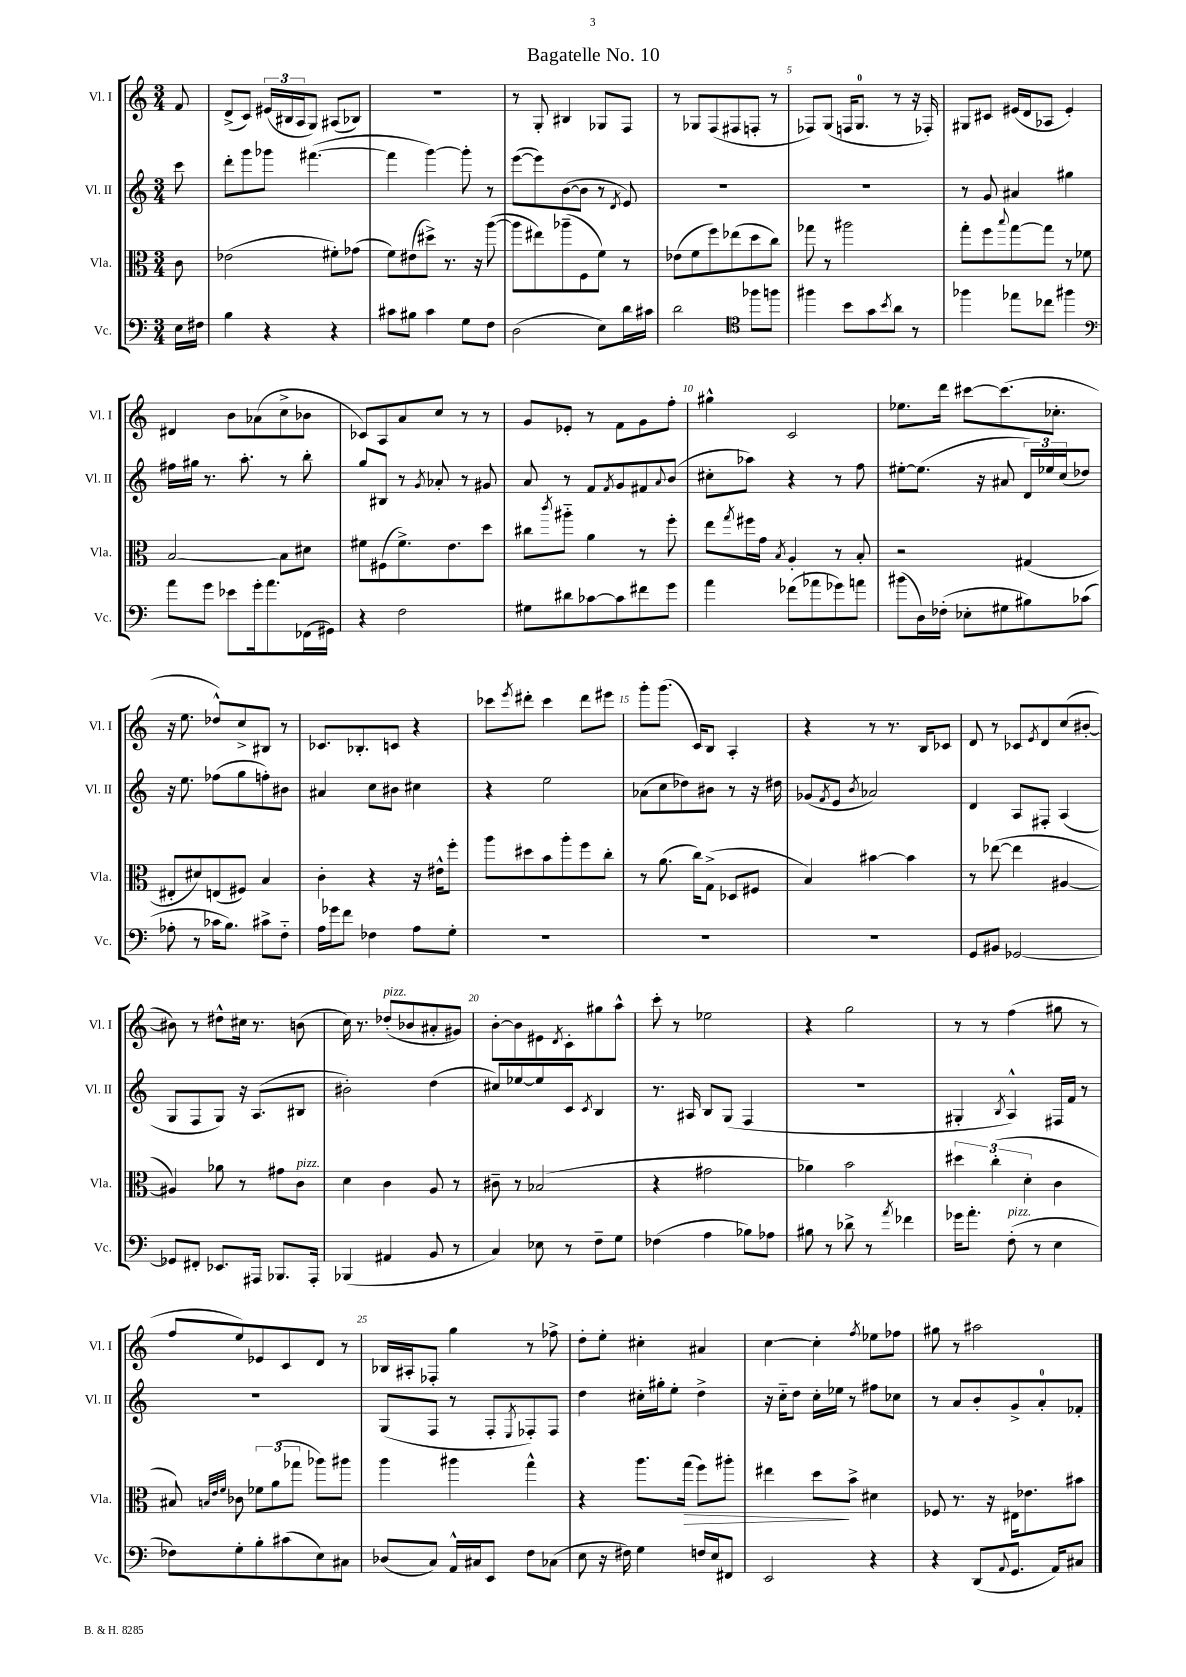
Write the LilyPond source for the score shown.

\header { title = "Bagatelle No. 10" }
<<
\new StaffGroup <<
\new Staff = "s0" \with { instrumentName = "Vl. I" shortInstrumentName = "Vl. I" } {
    \clef treble \key c \major \numericTimeSignature \time 3/4 \partial 8
    f'8 |
    d'8->( c'8) \tuplet 3/2 { eis'16( bis16 a16 } g8) ais8( bes8) |
    R2. |
    r8 g8-. bis4 ges8 f8 |
    r8 ges8 f8( fis8 f8-. r8 |
    fes8) g8( f16 g8.-0 r8 r16 fes16-.) |
    gis8 cis'8 eis'16( d'16 aes8 eis'4-.) |
    dis'4 b'8 aes'8( c''8-> bes'8 |
    ces'8) a8 a'8 c''8 r8 r8 |
    g'8 ees'8-. r8 f'8 g'8 f''8-. |
    gis''4-^ c'2 |
    ees''8. d'''16 cis'''8~ cis'''8.( ces''8.-. |
    r16 e''8. des''8-^) c''8-> bis8 r8 |
    ces'8. bes8.-. c'8 r4 |
    ces'''8 \acciaccatura { e'''8 } dis'''8-. ces'''4 dis'''8 eis'''8 |
    g'''8-. g'''8.( c'16) b8 a4-. |
    r4 r8 r8. b16 ces'8 |
    d'8 r8 ces'8 \acciaccatura { e'8 } d'8 c''8( bis'8~-. |
    bis'8) r8 dis''8-^ cis''16 r8. b'8( |
    c''16) r8. des''8-.^\markup { \italic "pizz." }( bes'8 ais'8-. gis'8) |
    b'8~-. b'8 eis'8 \acciaccatura { d'8 } c'8-. gis''8 a''8-^ |
    c'''8-. r8 ees''2 |
    r4 g''2 |
    r8 r8 f''4( gis''8 r8 |
    f''8 e''8) ees'8 c'8 d'8 r8 |
    bes16 ais16-. fes8-. g''4 r8 fes''8-> |
    d''8-. e''8-. cis''4-. ais'4 |
    c''4~ c''4-. \acciaccatura { f''8 } ees''8 fes''8 |
    gis''8 r8 ais''2 \bar "|." |
}
\new Staff = "s1" \with { instrumentName = "Vl. II" shortInstrumentName = "Vl. II" } {
    \clef treble \key c \major \numericTimeSignature \time 3/4 \partial 8
    c'''8 |
    d'''8-. g'''8 ges'''8 fis'''4.~( |
    fis'''4 g'''4~) g'''8-. r8 |
    e'''8~( e'''8) b'8~( b'8 r8 \acciaccatura { d'8 } e'8) |
    R2. |
    R2. |
    r8 g'8 ais'4 gis''4 |
    fis''16 gis''16 r8. a''8.-. r8 b''8-. |
    g''8 bis8 r8 \acciaccatura { g'8 } aes'8-. r8 gis'8 |
    a'8 r8 f'8 \acciaccatura { f'8 } g'8 fis'8 \appoggiatura { a'8 } b'8( |
    cis''8-. aes''8) r4 r8 f''8 |
    eis''8~-. eis''8.( r16 ais'8 \tuplet 3/2 { d'16) ees''16 c''16( } des''8) |
    r16 e''8. fes''8( g''8 f''8-.) bis'8 |
    ais'4 c''8 bis'8 cis''4 |
    r4 e''2 |
    aes'8( c''8 des''8) bis'8 r8 r16 dis''16 |
    ges'8( \acciaccatura { f'8 } e'8 \acciaccatura { b'8 } aes'2) |
    d'4 a8 fis8-. a4( |
    g8 f8 g8) r16 a8.( bis8 |
    bis'2-.) d''4( |
    cis''8) ees''8~ ees''8 c'8 \acciaccatura { c'8 } b4 |
    r8. ais16 b8 g8( f4 |
    R2. |
    gis4-. \acciaccatura { b8 } a4-^) fis16 f'16 r8 |
    R2. |
    g8( f8 r8 f8-. \acciaccatura { e8 } fes8-.) fes8 |
    d''4 cis''16-. gis''16-. e''8-. d''4-> |
    r16 c''16-_ d''8 c''16-. ees''16 r8 fis''8 ces''8 |
    r8 a'8 b'8-. g'8-> a'8-0-. fes'8-. \bar "|." |
}
\new Staff = "s2" \with { instrumentName = "Vla." shortInstrumentName = "Vla." } {
    \clef alto \key c \major \numericTimeSignature \time 3/4 \partial 8
    c'8 |
    ees'2( fis'8-.) ges'8( |
    f'8) eis'8( dis''8->) r8. r16 a''8~( |
    a''8 eis''8) aes''8--( f8 f'8) r8 |
    ees'8( f'8 f''8) ees''8( d''8 c''8) |
    ges''8 r8 ais''2 |
    g''8-. f''8 \appoggiatura { b''8 } g''8~ g''8 r8 fes'8 |
    b2~ b8 dis'8 |
    fis'8 fis8( fis'8.->) e'8. d''8 |
    cis''8 \acciaccatura { c'''8 } ais''8-_ a'4 r8 f''8-. |
    e''8 \acciaccatura { g''8 } fis''16 g'16 \acciaccatura { b8 } a4-. r8 b8-. |
    r2 gis4( |
    eis8-. dis'8) e8( fis8) b4 |
    c'4-. r4 r16 eis'16-^ f''8-. |
    a''8 dis''8 b'8 a''8-. f''8 c''8-. |
    r8 a'8.( c''16) g8->( des8 fis8 |
    b4) bis'4~ bis'4 |
    r8 ees''8~( ees''4 ais4~ |
    ais4) aes'8 r8 gis'8 c'8^\markup { \italic "pizz." } |
    d'4 c'4 a8 r8 |
    cis'8-- r8 bes2( |
    r4 gis'2 |
    aes'4) b'2 |
    \tuplet 3/2 { dis''4 c''4-.( d'4-. } c'4 |
    bis8) \grace { b32 e'32 f'32 } ces'8 \tuplet 3/2 { fes'8 a'8( ges''8 } aes''8) ais''8 |
    a''4 ais''4 g''4-^ |
    r4 a''8. g''16\>( f''8) ais''8-. |
    eis''4 d''8\! b'8-> dis'4 |
    fes8 r8. r16 eis16 ees'8. bis'8 \bar "|." |
}
\new Staff = "s3" \with { instrumentName = "Vc." shortInstrumentName = "Vc." } {
    \clef bass \key c \major \numericTimeSignature \time 3/4 \partial 8
    e16 fis16 |
    b4 r4 r4 |
    cis'8 bis8 cis'4 g8 f8 |
    d2( e8) d'16 cis'16 |
    d'2 \clef tenor fes''8 f''8 |
    fis''4 b'8 g'8 \acciaccatura { b'8 } a'8 r8 |
    fes''4 ees''8 ces''8 fis''4 |
    \clef bass a'8 g'8 ees'8 g'16-. a'8. fes,16( gis,16) |
    r4 f2 |
    gis8 dis'8 ces'8~ ces'8 fis'8 g'8 |
    a'4 fes'8( aes'8 ges'8) a'8 |
    bis'8( d16) fes16-.( ees8-. gis8 bis8) ces'8( |
    aes8-. r8 ces'16 b8.) cis'8-> f8-_ |
    a16 ges'16 f'8 fes4 a8 g8-. |
    R2. |
    R2. |
    R2. |
    g,8 bis,8 ges,2~ |
    ges,8 fis,8-. ees,8. ais,,16 bes,,8. ais,,16-. |
    bes,,4( ais,4 b,8 r8 |
    c4) ees8 r8 f8-- g8 |
    fes4( a4 bes8) aes8 |
    bis8 r8 des'8-> r8 \acciaccatura { a'8 } fes'4 |
    ges'16 a'8.-. f8-.^\markup { \italic "pizz." }( r8 e4 |
    fes8) g8-. b8-. cis'8( e8) cis8 |
    des8( c8) a,16-^ cis16 e,8 f8 ces8( |
    e8 r16 fis16) g4 f16 e16 fis,8 |
    e,2 r4 |
    r4 d,8( \appoggiatura { a,8 } g,8. a,16) cis8 \bar "|." |
}
>>
>>
\layout { \context { \Score \override BarNumber.break-visibility = ##(#f #t #t) barNumberVisibility = #(every-nth-bar-number-visible 5) } }
